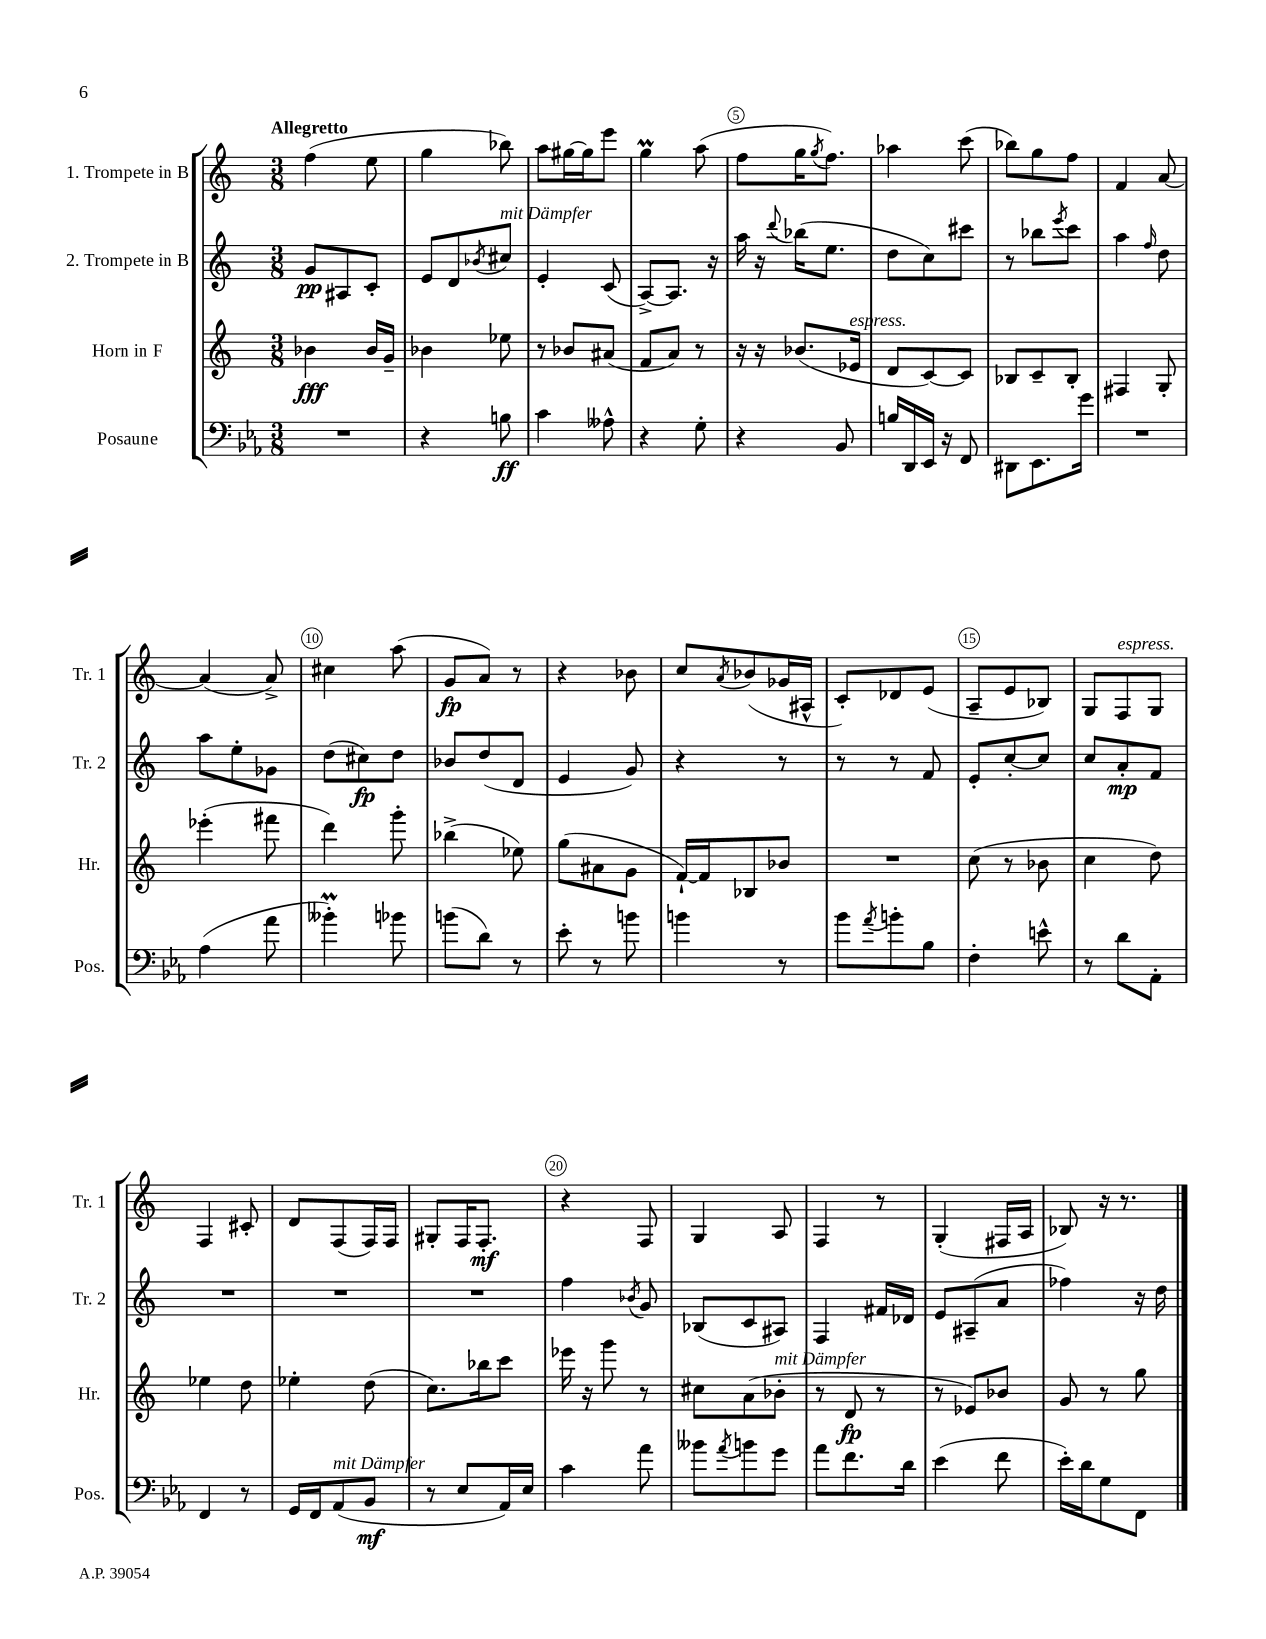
<<
\new StaffGroup <<
\new Staff = "s0" \with { instrumentName = "1. Trompete in B" shortInstrumentName = "Tr. 1" } {
    \clef treble \key c \major \numericTimeSignature \time 3/8 \tempo "Allegretto"
    f''4( e''8 |
    g''4 bes''8) |
    a''8 gis''16~ gis''16 e'''8 |
    g''4\prall a''8( |
    f''8 g''16 \acciaccatura { g''8 } f''8.) |
    aes''4 c'''8( |
    bes''8) g''8 f''8 |
    f'4 a'8~ |
    a'4( a'8->) |
    cis''4 a''8( |
    g'8\fp a'8) r8 |
    r4 bes'8 |
    c''8 \acciaccatura { a'8 } bes'8( ges'16 ais16-^ |
    c'8-.) des'8 e'8( |
    a8-- e'8 bes8) |
    g8 f8^\markup { \italic "espress." } g8 |
    f4 cis'8-. |
    d'8 f8( f16) f16 |
    gis8-. f16 f8.-.\mf |
    r4 f8 |
    g4 a8 |
    f4 r8 |
    g4-.( fis16 a16 |
    bes8) r16 r8. \bar "|." |
}
\new Staff = "s1" \with { instrumentName = "2. Trompete in B" shortInstrumentName = "Tr. 2" } {
    \clef treble \key c \major \numericTimeSignature \time 3/8
    g'8\pp ais8 c'8-. |
    e'8 d'8 \acciaccatura { bes'8 } cis''8^\markup { \italic "mit Dämpfer" } |
    e'4-. c'8( |
    a8~->) a8. r16 |
    a''16 r16 \appoggiatura { d'''8 } bes''16( e''8. |
    d''8 c''8) cis'''8 |
    r8 bes''8 \acciaccatura { e'''8 } c'''8 |
    a''4 \grace { f''16 } d''8 |
    a''8 e''8-. ges'8 |
    d''8( cis''8\fp) d''8 |
    bes'8 d''8( d'8 |
    e'4 g'8) |
    r4 r8 |
    r8 r8 f'8 |
    e'8-. c''8~-. c''8 |
    c''8 a'8-.\mp f'8 |
    R4. |
    R4. |
    R4. |
    f''4 \acciaccatura { bes'8 } g'8 |
    bes8( c'8 ais8) |
    f4 fis'16 des'16 |
    e'8 ais8--( a'8 |
    fes''4) r16 d''16 \bar "|." |
}
\new Staff = "s2" \with { instrumentName = "Horn in F" shortInstrumentName = "Hr." } {
    \clef treble \key c \major \numericTimeSignature \time 3/8
    bes'4\fff bes'16 g'16-- |
    bes'4 ees''8 |
    r8 bes'8 ais'8( |
    f'8 a'8) r8 |
    r16 r16 bes'8.( ees'16^\markup { \italic "espress." } |
    d'8 c'8~) c'8 |
    bes8 c'8-- bes8-. |
    fis4 g8-. |
    ees'''4-.( fis'''8 |
    d'''4) g'''8-. |
    bes''4->( ees''8) |
    g''8( ais'8 g'8 |
    f'16~-!) f'16 bes8 bes'8 |
    R4. |
    c''8( r8 bes'8 |
    c''4 d''8) |
    ees''4 d''8 |
    ees''4-. d''8( |
    c''8.) bes''16 c'''8 |
    ees'''16 r16 g'''8 r8 |
    cis''8 a'8( bes'8-.^\markup { \italic "mit Dämpfer" } |
    r8 d'8\fp r8 |
    r8 ees'8) bes'8 |
    g'8 r8 g''8 \bar "|." |
}
\new Staff = "s3" \with { instrumentName = "Posaune" shortInstrumentName = "Pos." } {
    \clef bass \key ees \major \numericTimeSignature \time 3/8
    R4. |
    r4 b8\ff |
    c'4 aeses8-^ |
    r4 g8-. |
    r4 bes,8 |
    b16 d,16 ees,16 r16 f,8 |
    dis,8 ees,8. g'16 |
    R4. |
    aes4( aes'8 |
    beses'4-.\prall) bes'8 |
    b'8( d'8) r8 |
    ees'8-. r8 b'8 |
    b'4 r8 |
    bes'8 \acciaccatura { aes'8 } b'8-. bes8 |
    f4-. e'8-^ |
    r8 d'8 aes,8-. |
    f,4 r8 |
    g,16 f,16 aes,8^\markup { \italic "mit Dämpfer" }( bes,8\mf |
    r8 ees8 aes,16) ees16 |
    c'4 aes'8 |
    beses'8 \acciaccatura { aes'8 } b'8 g'8 |
    aes'8 f'8. d'16 |
    ees'4( f'8 |
    ees'16-.) d'16 g8 f,8 \bar "|." |
}
>>
>>
\layout { \context { \Score \override BarNumber.break-visibility = ##(#f #t #t) barNumberVisibility = #(every-nth-bar-number-visible 5) \override BarNumber.stencil = #(make-stencil-circler 0.1 0.3 ly:text-interface::print) } }
